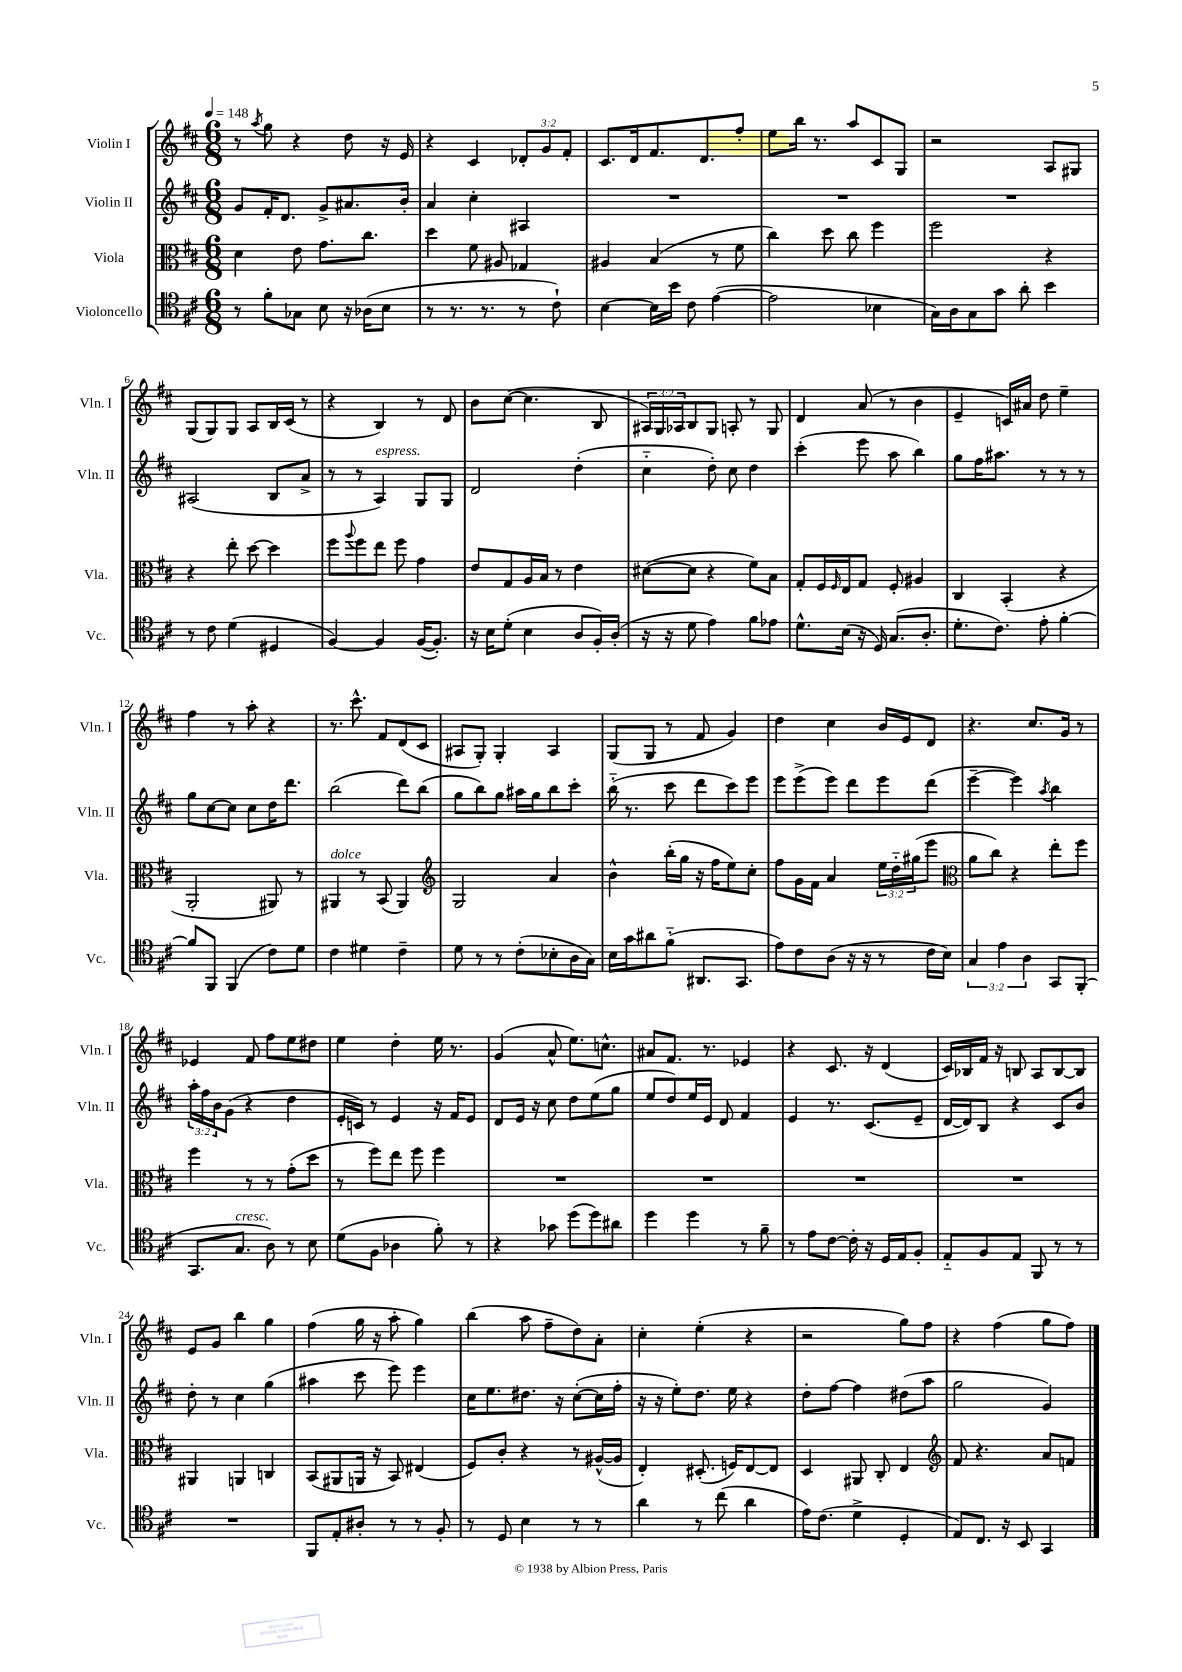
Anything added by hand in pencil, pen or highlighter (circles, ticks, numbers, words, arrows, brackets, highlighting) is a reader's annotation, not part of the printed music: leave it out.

**kern	**kern	**kern	**kern
*staff4	*staff3	*staff2	*staff1
*clefC4	*clefC3	*clefG2	*clefG2
*k[f#c#]	*k[f#c#]	*k[f#c#]	*k[f#c#]
*M6/8	*M6/8	*M6/8	*M6/8
*MM148	*MM148	*MM148	*MM148
8r	4d\	8g/L	8r
.	.	.	8qaa/
8f#'\L	.	16f#'/K	8gg\
.	.	8.d/J	.
8G-\J	8e\	.	4r
8B\	8.g\L	8g^/L	.
16r	.	8.a#/	8dd\
(16A-\LK	8.cc#\J	.	.
8B\J	.	.	16r
.	.	16b'/Jk	16e/
=	=	=	=
8r	4dd\	4a/	4r
8.r	.	.	.
.	8f#\	4cc#'\	4c#/
8.r	.	.	.
.	8A#/	.	.
8r	4G-/	4A#/	12d-'/L
.	.	.	12g/
8c#`\)	.	.	.
.	.	.	12f#'/J
=	=	=	=
[4B\	4A#/	2.r	8.c#/L
.	.	.	16d/k
16B\]LL	(4B/	.	8.f#/
16b\JJ	.	.	.
8c#\	.	.	.
.	.	.	8.d/
([4e\	8r	.	.
.	8f#\	.	8ff#'/J
=	=	=	=
2e\]	4cc#\)	2.r	8ee\L
.	.	.	16bb\Jk
.	.	.	8.r
.	8dd\	.	.
.	8cc#\	.	8aa/L
4B-\	4ff#\	.	8c#/
.	.	.	8G/J
=	=	=	=
16G\LL)	2ff#\	2.r	2r
16A\J	.	.	.
8G\	.	.	.
8g\J	.	.	.
8a'\	.	.	.
4b\	4r	.	8A/L
.	.	.	8G#/J
=	=	=	=
8r	4r	(2A#/	(8G/L
8c#\	.	.	8G/)
(4d\	8ee'\	.	8G/J
.	[8dd\	.	8A/L
4D#/	4dd\]	8B/L	16B/L
.	.	.	(16c#/JJ
.	.	8a^/J	8r
=	=	=	=
[4F#/)	8ff#\L	8r	4r
.	8qqaa/	.	.
.	8ff#\	8r	.
4F#/]	8ee\J	4A/)	4B/)
.	8ff#\	.	.
([16F#/LK	4g\	8G/L	8r
8.F#'/]J)	.	.	.
.	.	8G/J	8d/
=	=	=	=
16r	8e/L	2d/	8b\L
16B\LK	.	.	.
(8d'\J	8G/	.	([8cc#\J
4B\	16A/L	.	4.cc#\]
.	16B/JJ	.	.
.	8r	.	.
8A/L	4e\	(4dd'\	.
16F#'/L)	.	.	8B/
(16A'/JJ	.	.	.
=	=	=	=
16r	([8d#\L	4cc#'~\	24A#/LL)
.	.	.	24G/
16r	.	.	.
.	.	.	24A-/J
8d\	8d#\]J	.	8B/
4e\)	4r	8dd'\)	8G/J
.	.	8cc#\	8A'/
8f#\L	8f#\L)	4dd\	8r
8e-\J	8B\J	.	8G/
=	=	=	=
8.d^^\L	8G'/L	(4ccc#'\	4d/
.	16F#/L	.	.
.	16qqF#/	.	.
(16B\Jk	16E/J	.	.
16r	8G/J	8eee\	(8a/
16D/)	.	.	.
(8.G/L	8F#'/	8aa\	8r
.	4A#/	4bb\)	4b\
8.A'/J	.	.	.
=	=	=	=
8.d'\L	4C#/	8gg\L	4e~/
.	.	16ff#\K	.
8.c#\J)	.	8.aa#\J	.
.	(4BB'/	.	16c/LL)
.	.	.	16a#/JJ
8e'\	.	8r	8dd\
[4f#'\	4r	8r	4ee~\
.	.	8r	.
=	=	=	=
8f#/]L	2AA'/	8gg\L	4ff#\
8FF#/J	.	[8cc#\	.
(4FF#/	.	8cc#\]J	8r
.	.	8cc#\L	8aa'\
8c#\L)	8AA#/)	16dd\K	4r
.	.	8.ddd\J	.
8d\J	8r	.	.
=	=	=	=
4c#\	4AA#/	(2bb\	8.r
.	.	.	8.ccc#^^\
4d#\	8r	.	.
.	(8BB/	.	8f#/L
4c#~\	4AA#/)	8ddd\L)	(8d/
.	.	(8bb\J	8c#/J
=	=	=	=
*	*clefG2	*	*
8d\	2G/	8gg\L	8A#/L
8r	.	8bb\)	8G'/J)
8r	.	8gg\J	4G'/
(8c#'\L	.	16aa#\LL	.
.	.	16gg\J	.
8B-'\	4a/	8bb\	4A#/
16A\L	.	8ccc#'\J	.
16G\JJ)	.	.	.
=	=	=	=
16B\LL	4b^^\	(16bb'~\	(8G/L
16g\J	.	8.r	.
8a#\	.	.	8G/J
(8f#'~\J	(16bb'\LL	8ccc#\	8r
.	16gg\JJ	.	.
8.AA#/L	16r	8ddd\L	8f#/
.	16ff#\LK	.	.
.	8ee\)	8ccc#\)	4g/)
8.GG/J	.	.	.
.	8cc#'\J	8eee\J	.
=	=	=	=
8e\L)	8ff#\L	8eee\L	4dd\
8c#\	16g\L	(8eee^\	.
.	16f#\JJ	.	.
(8A\J	4a/	8eee\J)	4cc#\
16r	.	8ddd\L	.
16r	.	.	.
8r	24ee\LL	8eee\	16b/LL
.	24dd'~\	.	.
.	.	.	16e/J
.	(24gg#\J	.	.
16c#\LL	8eee\J	(8ddd\J	8d/J
16B\JJ)	.	.	.
=	=	=	=
*	*clefC3	*	*
6G/	8a\L	[4eee~\	4.r
.	8cc#\J)	.	.
6e\	.	.	.
.	4r	4eee\])	.
6A\	.	.	.
.	.	.	8.cc#/L
.	.	8qaa/	.
8GG/L	8ee'\L	4bb\	.
.	.	.	16g/Jk
(8FF#'/J	8ff#\J	.	8r
=	=	=	=
8.GG/L	4ff#\	24aa'\LL	4e-/
.	.	24ff#\	.
.	.	24b\J	.
.	.	(8g\J	.
8.G/J	.	.	.
.	8r	4r	8f#/
8A\)	8r	.	8ff#\L
8r	(8g'\L	4dd\	8ee\
8B\	8dd\J	.	8dd#\J
=	=	=	=
(8d\L	8r	16e'/LL	4ee\
.	.	16c/JJ)	.
8F#\J	8ff#\L)	8r	.
4A-\	8ee\J	4e/	4dd'\
.	8ff#\	.	.
8f#'\)	4ff#\	16r	16ee\
.	.	16f#/LK	8.r
8r	.	8e/J	.
=	=	=	=
4r	2.r	8d/L	(4g/
.	.	16e/Jk	.
.	.	16r	.
8g-\	.	8cc#\	8a^^/
(8dd\L	.	8dd\L	8.ee\L)
8dd\)	.	(8ee\	.
.	.	.	8.cc^^\J
8a#\J	.	8gg\J	.
=	=	=	=
4dd\	2.r	8ee/L	8a#/L
.	.	8dd/)	8.f#/J
4dd\	.	16ee/L	.
.	.	16e/JJ	8.r
.	.	8d/	.
8r	.	4f#/	4e-/
8f#~\	.	.	.
=	=	=	=
8r	2.r	4e/	4r
8e\L	.	.	.
[8c#\J	.	8.r	8.c#/
16c#'\]	.	.	.
16r	.	(8.c#/L	16r
16D/LL	.	.	(4d/
16E/J	.	.	.
8F#'/J	.	8e~/J	.
=	=	=	=
8E'~/L	2.r	[16d/LL	16c#/LL)
.	.	16d/]J)	16B-/
8F#/	.	8B/J	16f#/JJ
.	.	.	16r
8E/J	.	4r	8B/
8FF#/	.	.	8A/L
8r	.	8c#/L	[8B/
8r	.	8b/J	8B/]J
=	=	=	=
2.r	4AA#/	8dd'\	8e/L
.	.	8r	8g/J
.	4AA/	4cc#\	4bb\
.	4C/	(4gg\	4gg\
=	=	=	=
8FF#/L	(8BB/L	4aa#\	(4ff#\
8E'/	8AA#/	.	.
8A#'/J	16AA/Jk	8ccc#\	16gg\
.	16r	.	16r
8r	8BB/)	8eee\)	8aa'\
8r	(4E#/	4eee\	4gg\)
8F#'/	.	.	.
=	=	=	=
8r	8F#/L)	16cc#\LK	(4bb\
.	.	8.ee\	.
8D/	8c#'/J	.	.
4B\	4r	8.dd#\J	8aa\
.	.	.	8ff#~\L
.	.	16r	.
8r	8r	([8cc#'\L	8dd\)
8r	([16A#^^/LL	16cc#\]L	8a'\J
.	16A#/]JJ	16ff#'\JJ	.
=	=	=	=
4a\	4E'/)	16r	4cc#'\
.	.	16r	.
.	.	8ee'\L)	.
8r	(8.D#'/	8.dd\J	(4ee'\
(8cc#\	.	.	.
.	16F/LK)	16ee\	.
4a\	[8E/	4r	4r
.	8E/]J	.	.
=	=	=	=
16e\LK)	4D/	8dd'\L	2r
(8.c#\J	.	.	.
.	.	[8ff#\J	.
4d^\	8AA#/	4ff#\]	.
.	8C#'/	.	.
4D'/	4E/	(8dd#\L	8gg\L)
.	.	8aa\J	8ff#\J
=	=	=	=
*	*clefG2	*	*
8E/L)	8f#/	2gg\	4r
8.C#/J	4.r	.	.
.	.	.	(4ff#\
16r	.	.	.
8BB/	.	.	.
4GG/	8a/L	4g/)	8gg\L
.	8f/J	.	8ff#\J)
==	==	==	==
*-	*-	*-	*-
